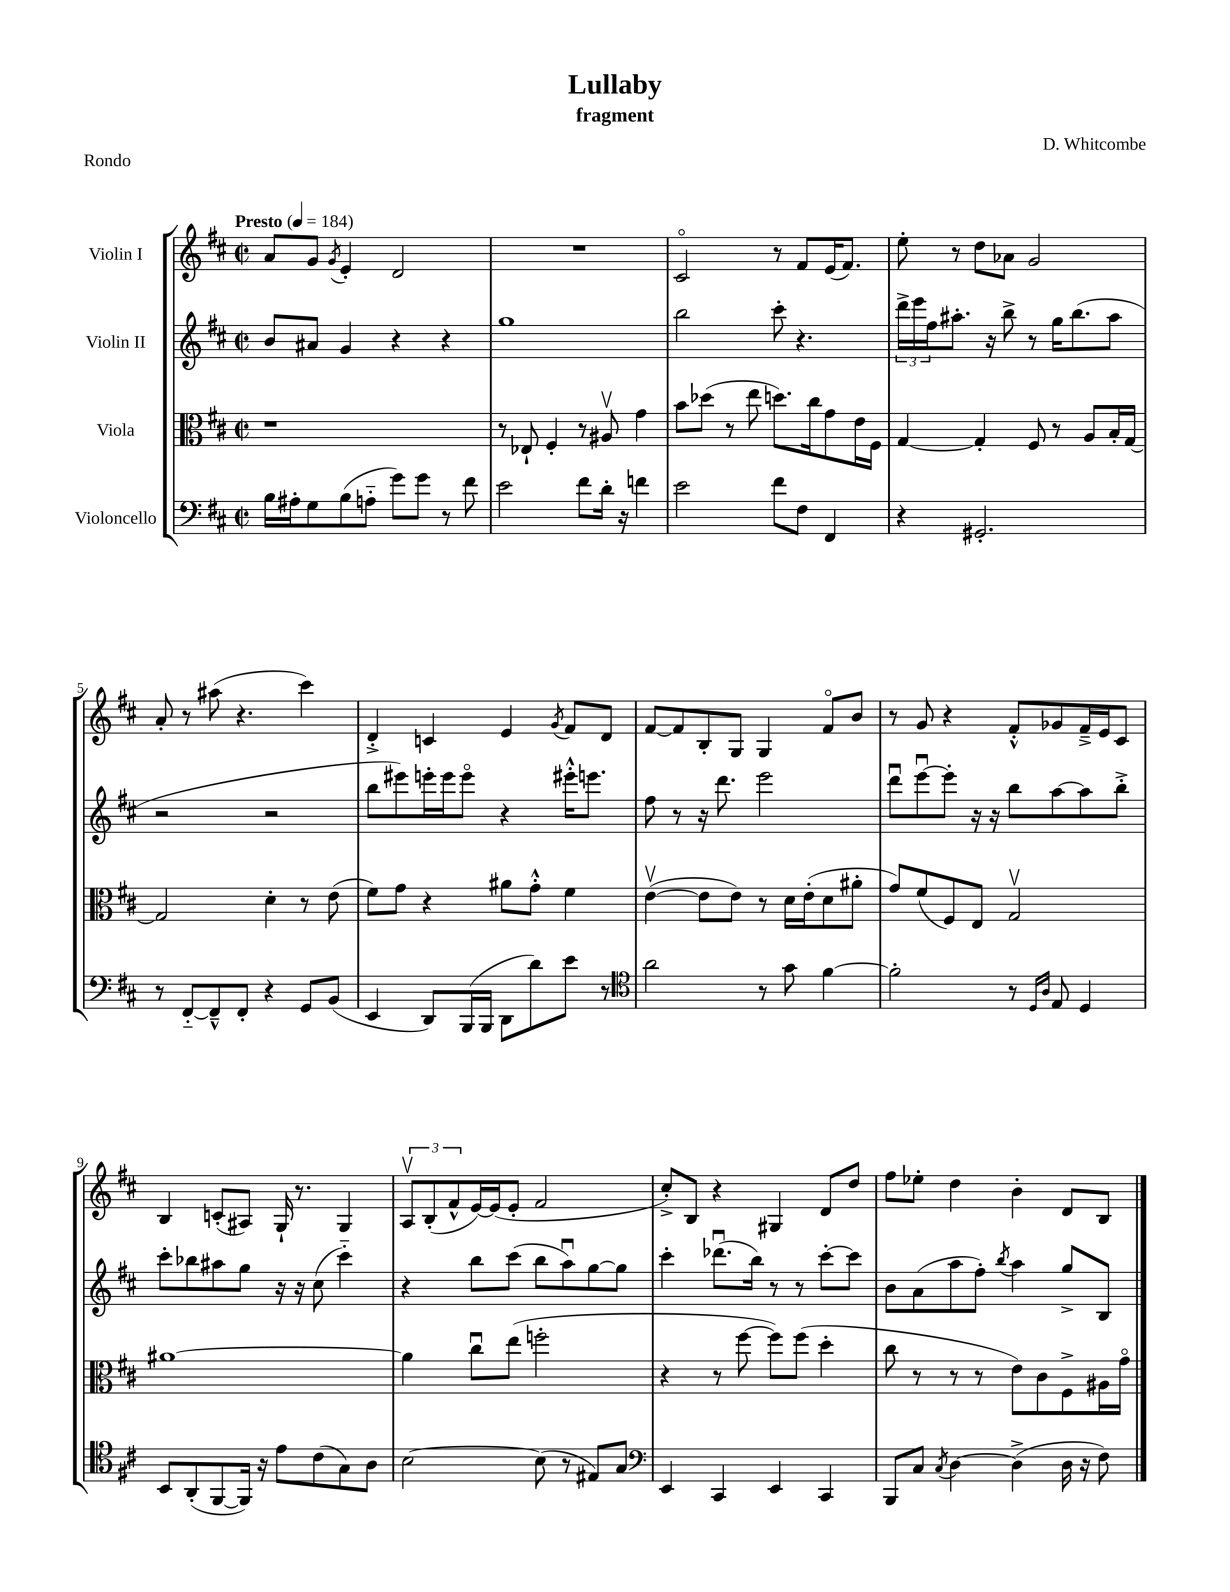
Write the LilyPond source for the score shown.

\header { title = "Lullaby" composer = "D. Whitcombe" subtitle = "fragment" piece = "Rondo" }
<<
\new StaffGroup <<
\new Staff = "s0" \with { instrumentName = "Violin I" } {
    \clef treble \key d \major \defaultTimeSignature \time 2/2 \tempo "Presto" 4 = 184
    a'8 g'8 \acciaccatura { g'8 } e'4-. d'2 |
    R1 |
    cis'2\flageolet r8 fis'8 e'16( fis'8.) |
    e''8-. r8 d''8 aes'8 g'2 |
    a'8-. r8 ais''8( r4. cis'''4) |
    d'4-.-> c'4 e'4 \acciaccatura { g'8 } fis'8 d'8 |
    fis'8~ fis'8 b8-. g8 g4 fis'8\flageolet b'8 |
    r8 g'8 r4 fis'8-.-^ ges'8 fis'16---> e'16 cis'8 |
    b4 c'8-.( ais8) g16-! r8. g4 |
    \tuplet 3/2 { a8\upbow b8-.( fis'8-^ } e'16~) e'16( e'8-. fis'2 |
    cis''8-.->) b8 r4 gis4 d'8 d''8 |
    fis''8 ees''8-. d''4 b'4-. d'8 b8 \bar "|." |
}
\new Staff = "s1" \with { instrumentName = "Violin II" } {
    \clef treble \key d \major \defaultTimeSignature \time 2/2
    b'8 ais'8 g'4 r4 r4 |
    g''1 |
    b''2 cis'''8-. r4. |
    \tuplet 3/2 { d'''16-> e'''16 fis''16 } ais''8.-. r16 b''8-> r8 g''16 b''8.( ais''8 |
    r2 r2 |
    b''8 eis'''8) e'''16-. e'''16 e'''8\flageolet r4 eis'''16-.-^ e'''8. |
    fis''8 r8 r16 d'''8. e'''2 |
    d'''8\downbow e'''8~\downbow e'''8-. r16 r16 b''8 a''8~ a''8 b''8-.-> |
    cis'''8-. bes''8 ais''8 g''8 r16 r16 cis''8( cis'''4-_) |
    r4 b''8 cis'''8( b''8 a''8\downbow) g''8~ g''8 |
    cis'''4-. des'''8.\downbow( b''16) r8 r8 cis'''8~-. cis'''8 |
    b'8 a'8( a''8 fis''8-.) \acciaccatura { b''8 } a''4 g''8-> b8 \bar "|." |
}
\new Staff = "s2" \with { instrumentName = "Viola" } {
    \clef alto \key d \major \defaultTimeSignature \time 2/2
    r1 |
    r8 ees8-! fis4-. r8 ais8\upbow g'4 |
    b'8 des''8( r8 e''8 d''8.) cis''16 g'8 e'16 fis16 |
    g4~ g4-. fis8 r8 a8 b16-. g16~ |
    g2 d'4-. r8 e'8( |
    fis'8) g'8 r4 ais'8 g'8-.-^ fis'4 |
    e'4~\upbow( e'8 e'8) r8 d'16 e'16-.( d'8 ais'8-. |
    g'8) fis'8( fis8) e8 g2\upbow |
    ais'1~ |
    ais'4 cis''8\downbow e''8( f''2-. |
    r4 r8 fis''8~ fis''8) fis''8( d''4-. |
    cis''8 r8 r8 r8 e'8) cis'8 fis8-> ais16 g'16\flageolet \bar "|." |
}
\new Staff = "s3" \with { instrumentName = "Violoncello" } {
    \clef bass \key d \major \defaultTimeSignature \time 2/2
    b16 ais16-. g8 b8( a8-_ g'8) g'8 r8 fis'8 |
    e'2 fis'8 d'16-. r16 f'4 |
    e'2 fis'8 fis8 fis,4 |
    r4 gis,2.-. |
    r8 fis,8~-_ fis,8---^ fis,8-. r4 g,8 b,8( |
    e,4 d,8) b,,16( b,,16 d,8 d'8) e'8 r8 |
    \clef tenor a'2 r8 g'8 fis'4~ |
    fis'2-. r8 \grace { d16 a16 } e8 d4 |
    b,8 a,8-.( fis,8~ fis,16) r16 e'8 cis'8( g8) a8 |
    b2~ b8( r8 eis8) g8 |
    \clef bass e,4 cis,4 e,4 cis,4 |
    b,,8 cis8 \acciaccatura { cis8 } d4~ d4->( d16 r16 fis8) \bar "|." |
}
>>
>>
